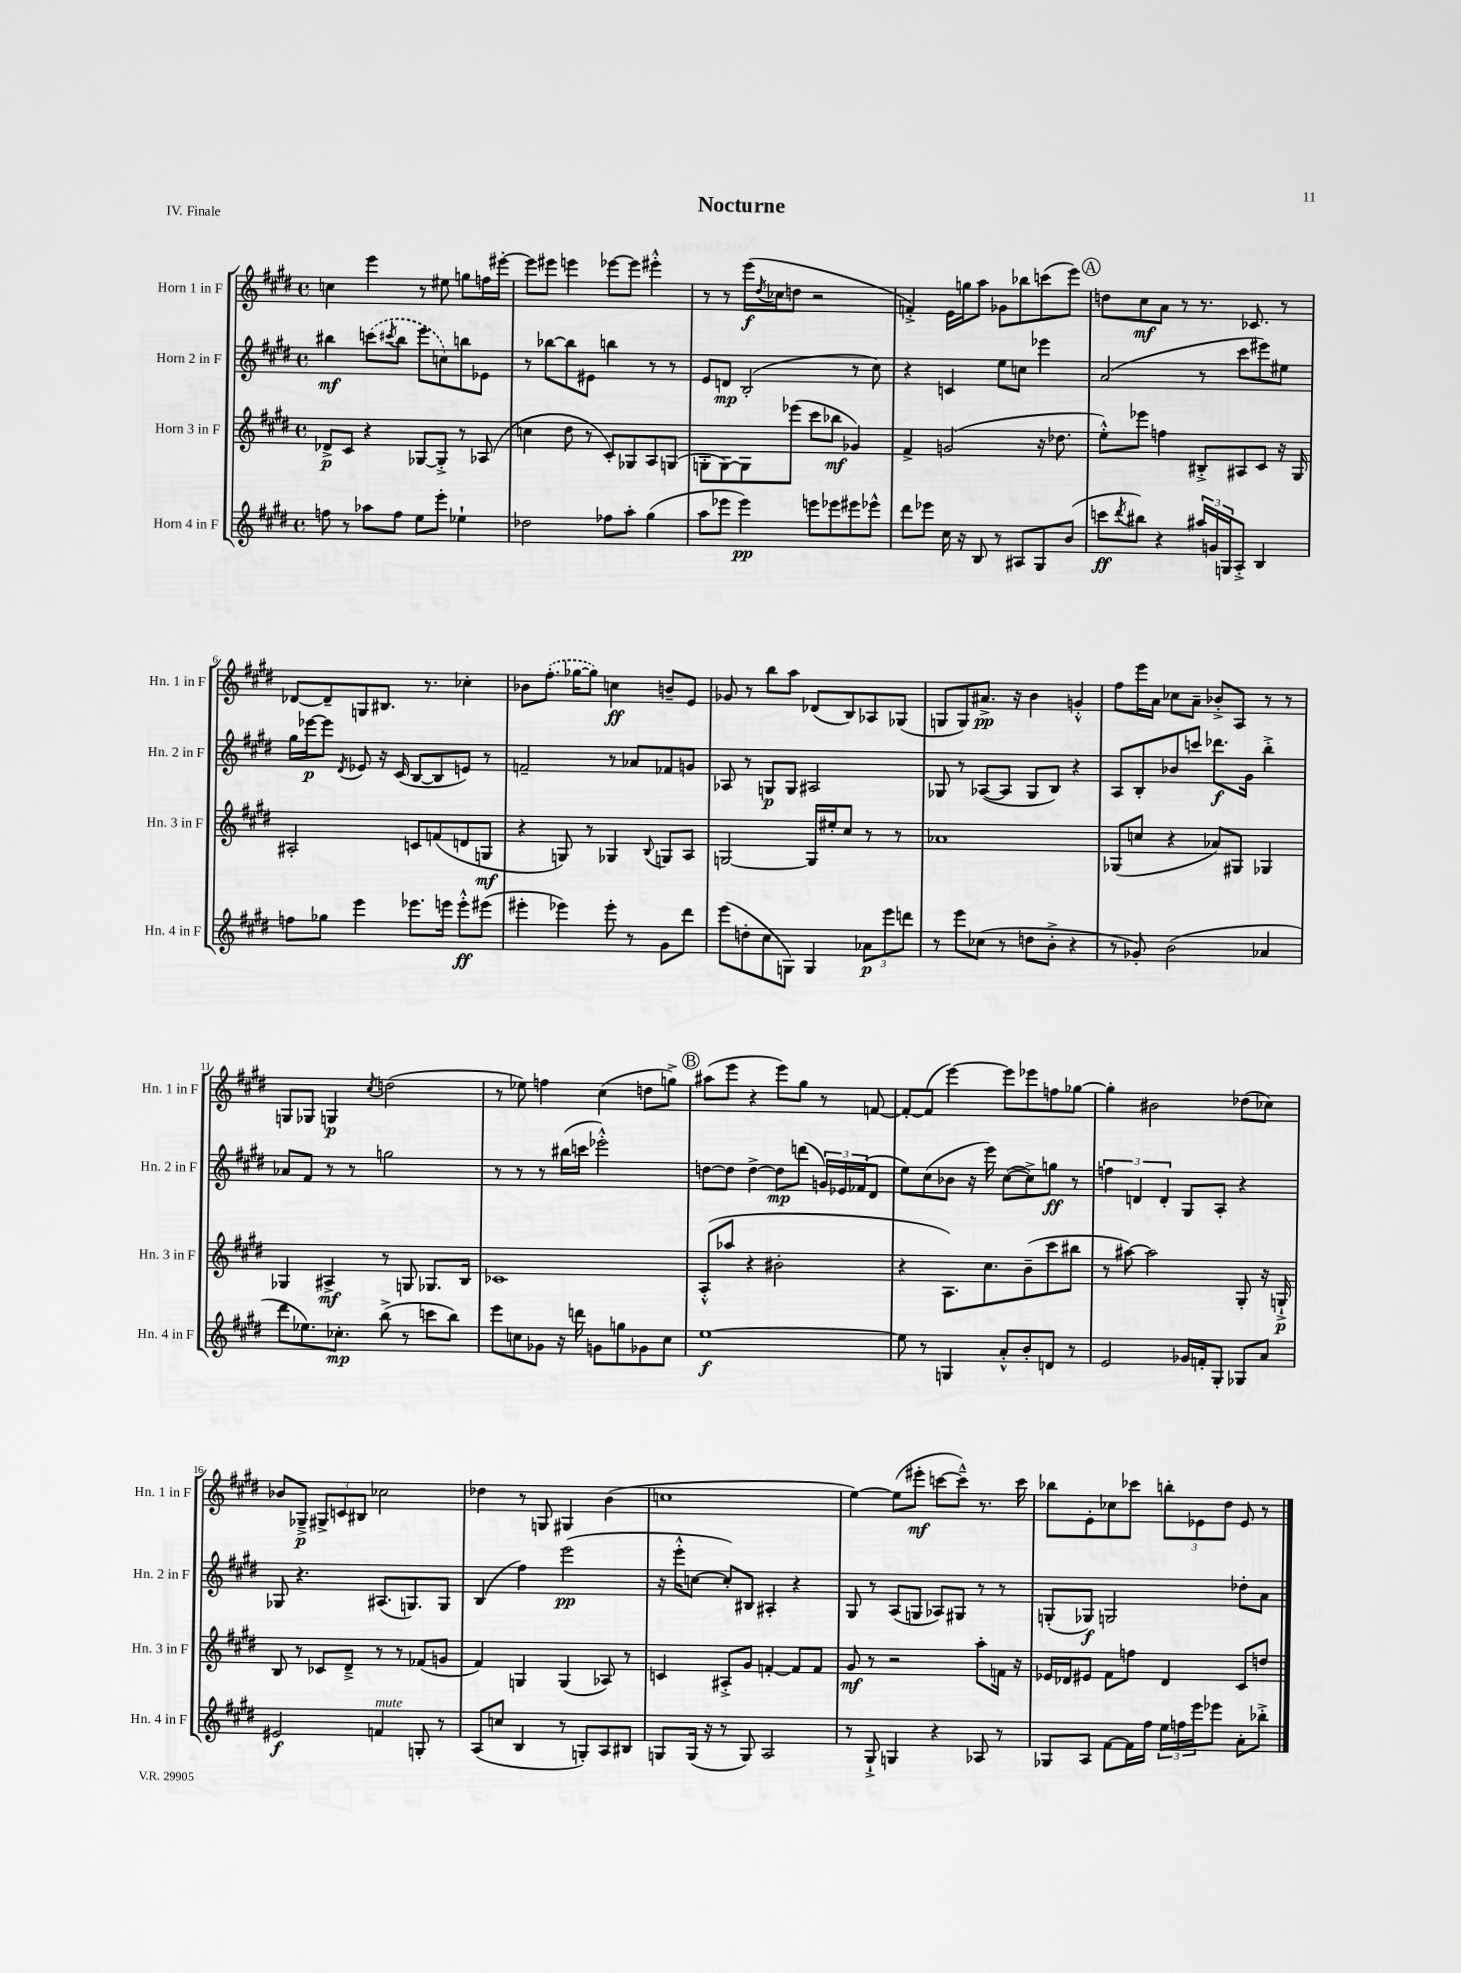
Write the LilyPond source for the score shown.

\header { title = "Nocturne" piece = "IV. Finale" }
<<
\new StaffGroup <<
\new Staff = "s0" \with { instrumentName = "Horn 1 in F" shortInstrumentName = "Hn. 1 in F" } {
    \clef treble \key e \major \defaultTimeSignature \time 4/4
    c''4 e'''4 r8 eis''8 g''8 f''16 eis'''16~-. |
    eis'''8 eis'''8 e'''4 ees'''8~ ees'''8 eis'''4-.-^ |
    r8 r8 e'''16\f( \acciaccatura { dis''8 } ces''16 d''8 r2 |
    f'4-.->) e'16 g''16 a''8 ges'8 bes''8 c'''8( e'''8) |
    \mark \markup { \circle "A" } d''8 cis''8\mf a'8 r8 r8. ces'8. r8 |
    des'8~ des'8-- g8 bis8. r8. ces''4-. |
    bes'8 \once \slurDashed fis''8.-.( ges''16~ ges''8) c''4\ff b'8-- e'8 |
    ges'8 r8 b''8 a''8 des'8( b8) aes8 ges8( |
    g8 g8) ais'8.->\pp r16 b'4 g'4-.-^ |
    fis''8 e'''16 a'16 ces''8 a'8-- bes'8-.-> a8 r8 r8 |
    g8 ges8 g4\p \acciaccatura { cis''8 } d''2( |
    r8 ees''8) f''4 cis''4( d''8 g''8->) |
    \mark \markup { \circle "B" } ais''8( e'''8 r4 e'''8) gis''8 r8 f'8~ |
    f'8~-. f'8( e'''4~) e'''8 ees'''8 f''8 ges''8~ |
    ges''4-. bis'2 des''8( ces''8) |
    bes'8 ges8--->\p \tuplet 3/2 { gis8-> c'8 bis8 } ces''2 |
    des''4 r8 g8 gis4 b'4( |
    c''1 |
    e''4~) e''8( eis'''8-.\mf c'''8~ c'''8---^) r8. c'''16 |
    bes''8 e'8-. ces''8 ces'''8 \tuplet 3/2 { b''8-. ees'8 dis''8 } ees'8 r8 \bar "|." |
}
\new Staff = "s1" \with { instrumentName = "Horn 2 in F" shortInstrumentName = "Hn. 2 in F" } {
    \clef treble \key e \major \defaultTimeSignature \time 4/4
    bis''4\mf \once \slurDashed c'''8( \acciaccatura { cis'''8 } bis''8 e'''8 c''8) b''8 ees'8 |
    r8 bes''8~ bes''8 eis'8 b''4 r8 r8 |
    e'8 d'8\mp b2-.( r8 cis''8) |
    r4 c'4 e''8 c''8 ees'''4 |
    \mark \markup { \circle "A" } a'2( r8 cis'''8 eis'''8) eis''8 |
    gis''16 ees'''16~\p ees'''8 \acciaccatura { dis'8 } ees'8 r16 cis'16( b8~ b8 e'8) r8 |
    f'2-- r8 aes'8 fes'8 g'8 |
    aes8 r8 g8\p g8 ais2 |
    ges8 r8 aes8~( aes8 ges8 b8) r4 |
    a8 b8-. bes'8 c'''8 des'''8.\f gis'16 b''4-.-> |
    aes'8 fis'8 r8 r8 g''2 |
    r8 r8 r8 bis''16( c'''16 ees'''2-.-^) |
    \mark \markup { \circle "B" } d''8~ d''8 d''4~-> d''8\mp d'''8( \tuplet 3/2 { g'16) ees'16 fes'16( } dis'8 |
    e''8) cis''8( bes'8 r16 e'''16) cis''8~( cis''8->) g''8\ff r8 |
    \tuplet 3/2 { f''4 d'4 d'4-. } gis8 a8-. r4 |
    ges8 r4. ais8.( g8.) g8 |
    b4( fis''4) e'''2\pp( |
    r16 e'''16-.-^ c''8~ c''8-.) bis8 ais4-. r4 |
    gis8 r8 a8( g8 aes8) gis8 r8 r8 |
    g8-.( ges8\f) g2 des''8-. a'8 \bar "|." |
}
\new Staff = "s2" \with { instrumentName = "Horn 3 in F" shortInstrumentName = "Hn. 3 in F" } {
    \clef treble \key e \major \defaultTimeSignature \time 4/4
    des'8->\p cis'8 r4 ges8~ ges8-.-> r8 aes8( |
    c''4 dis''8 r8 cis'8-.) ges8 a8 g8( |
    g8-. g8~) g8 ees'''8( cis'''8 bes''8\mf ges'4) |
    fis'4-> g'2( r16 des''8. |
    \mark \markup { \circle "A" } e''8-.-^) ees'''8 f''4 bis8-.-> ais8 cis'8 r16 gis16 |
    ais2-. c'8 f'8( d'8 g8\mf |
    r4 g8) r8 ges4 \appoggiatura { b8 } g8 a8 |
    g2~ g16 eis''16-. cis''8 r8 r8 |
    aes'1 |
    ges8( c''8 r4 aes'8) gis8 ges4 |
    ges4 ais4->\mf r8 g8 ges8. b16 |
    ces'1 |
    \mark \markup { \circle "B" } a8-.-^( aes''8 r4 bis'2-. |
    r4 a8.) cis''8. b'8--( cis'''8 bis''8 |
    r8 ais''8~) ais''2 gis8-. r16 g16-!->\p |
    b8 r8 ces'8 dis'8---> r8 r8 fes'8( g'8 |
    fis'4) g4 g4( aes8) r8 |
    c'4 ais8-.-> gis'8 f'4~-. f'8 f'8 |
    gis'8\mf r8 r2 a''8-. f'16 r16 |
    ees'16 des'16 eis'8 fis'8 f''8 des'4 cis'8 d''8 \bar "|." |
}
\new Staff = "s3" \with { instrumentName = "Horn 4 in F" shortInstrumentName = "Hn. 4 in F" } {
    \clef treble \key e \major \defaultTimeSignature \time 4/4
    f''8 r8 aes''8 f''8 e''8 e'''8-. ees''4-! |
    des''2 fes''8 a''8-. gis''4( |
    a''8 ees'''8 ees'''4\pp) e'''8 ees'''8 eis'''8 ees'''8-^ |
    dis'''8 ees'''8 cis''16 r16 b8 r8 ais8 gis8 b'8( |
    \mark \markup { \circle "A" } c'''8\ff \acciaccatura { dis'''8 } bis''8) r4 \tuplet 3/2 { ais''16 g'16 g16 } a8-.-> b4 |
    f''8 ges''8 e'''4 ees'''8. e'''16 e'''8-.-^\ff eis'''8( |
    eis'''4-. ees'''4) ees'''8-. r8 gis'8 dis'''8 |
    e'''8( d''8-. cis''8 g8) g4 \tuplet 3/2 { aes'8\p e'''8 d'''8 } |
    r8 e'''8 ces''8( r8 d''8 b'8-.-> r4 |
    r8 ges'8-.) b'2( aes'4 |
    dis'''8 ees''8.) ces''8.-.\mp b''8->( r8 c'''8 b''8) |
    e'''8 c''8 ges'8 r16 d'''16 g'8 g''8 ges'8 c''8 |
    \mark \markup { \circle "B" } e''1~\f |
    e''8 r8 g4 a'8-.-^ b'8-. d'8 r8 |
    e'2 ges'16 f'16-. gis8-. ges8 a'8 |
    eis'2\f f'4^\markup { \italic "mute" } g8-. r8 |
    a8( c''8 b4 r8 g8-.) a8 bis8 |
    g8 g16( r16 r8 g8) a2 |
    r8 gis8-!-> g4 r4 aes8 r8 |
    ges8 a8 fis'8~ fis'16 fis''16 \tuplet 3/2 { e''16 f''16 e'''16 } ees'''8 a'8-. bes''8-.-> \bar "|." |
}
>>
>>
